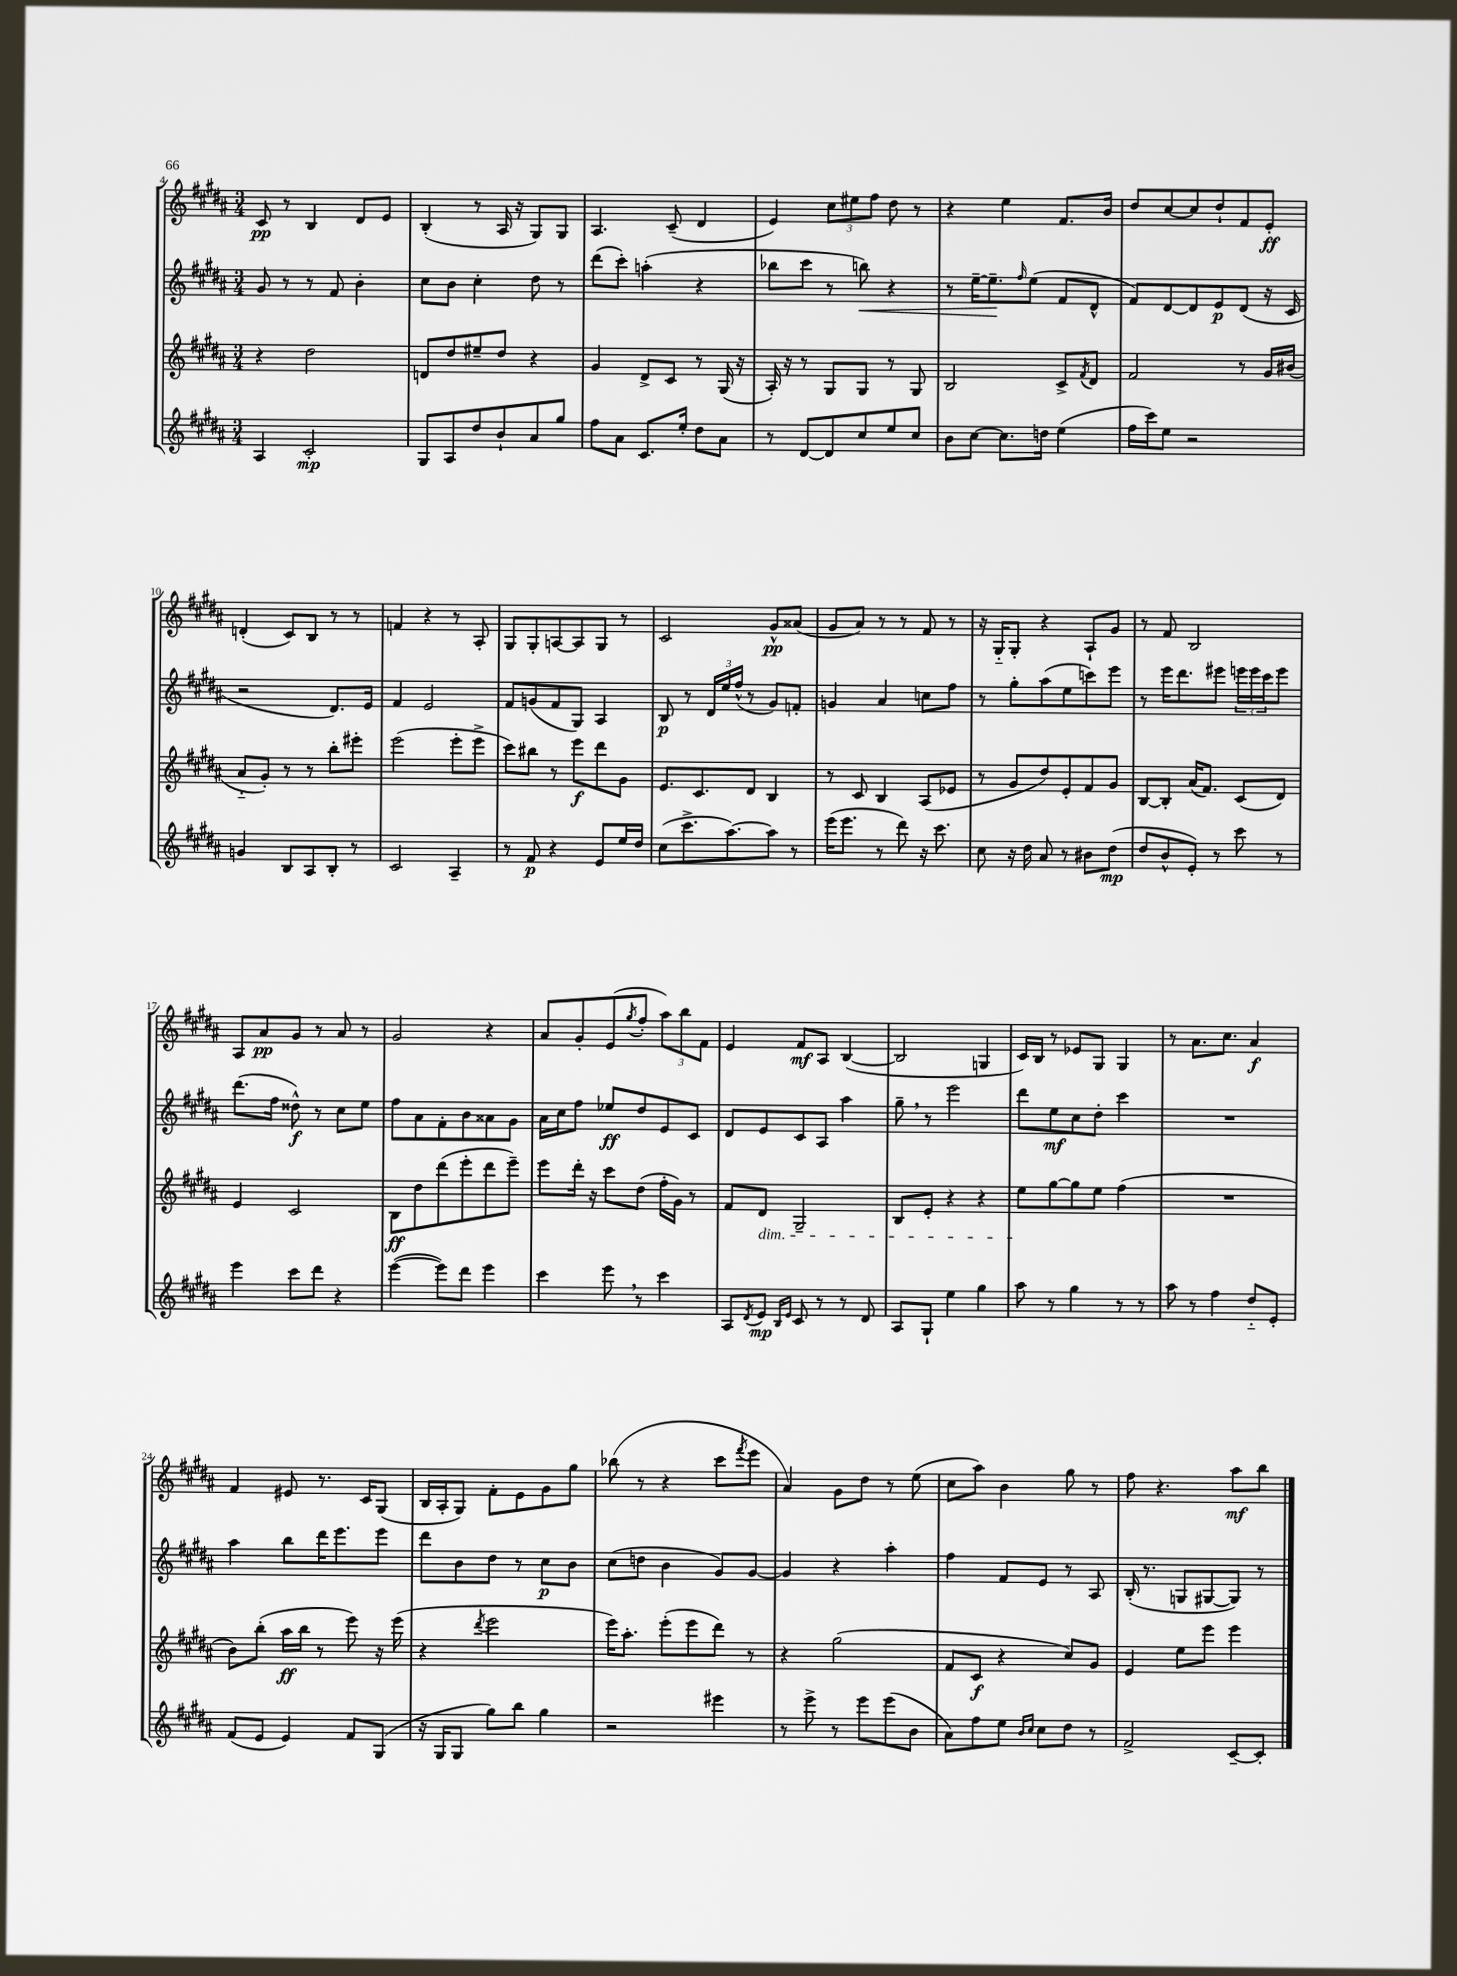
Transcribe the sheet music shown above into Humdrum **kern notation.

**kern	**dynam	**kern	**dynam	**kern	**dynam	**kern	**dynam
*part4	*part4	*part3	*part3	*part2	*part2	*part1	*part1
*staff4	*staff4	*staff3	*staff3	*staff2	*staff2	*staff1	*staff1
*clefG2	*	*clefG2	*	*clefG2	*	*clefG2	*
*k[f#c#g#d#a#]	*	*k[f#c#g#d#a#]	*	*k[f#c#g#d#a#]	*	*k[f#c#g#d#a#]	*
*M3/4	*	*M3/4	*	*M3/4	*	*M3/4	*
=4	=4	=4	=4	=4	=4	=4	=4
4A#/	.	4r	.	8g#/	.	8c#/	pp
.	.	.	.	8r	.	8r	.
2c#'/	mp	2dd#\	.	8r	.	4B/	.
.	.	.	.	8f#/	.	.	.
.	.	.	.	4b'\	.	8d#/L	.
.	.	.	.	.	.	8e/J	.
=5	=5	=5	=5	=5	=5	=5	=5
8G#/L	.	8dn/L	.	8cc#\L	.	(4B'/	.
8A#/	.	8dd#/	.	8b\J	.	.	.
8dd#/	.	8ee#X~/	.	4cc#'\	.	8r	.
8b`/	.	8dd#/J	.	.	.	16A#/	.
.	.	.	.	.	.	16r	.
8a#/	.	4r	.	8dd#\	.	8G#/L)	.
8gg#/J	.	.	.	8r	.	8G#/J	.
=6	=6	=6	=6	=6	=6	=6	=6
8ff#\L	.	4g#/	.	(8ddd#\L	.	4.A#/	.
8a#\J	.	.	.	8ccc#'\J)	.	.	.
8.c#/L	.	8d#^/L	.	(4aan'\	.	.	.
.	.	8c#/J	.	.	.	(8c#~/	.
16ee'/Jk	.	.	.	.	.	.	.
8dd#\L	.	8r	.	4r	.	4d#/	.
8a#\J	.	(16G#/	.	.	.	.	.
.	.	16r	.	.	.	.	.
=7	=7	=7	=7	=7	=7	=7	=7
8r	.	16A#'/)	.	8bb-X\L	.	4e/)	.
.	.	16r	.	.	.	.	.
[8d#/L	.	8r	.	8ccc#\J	.	.	.
8d#/]	.	8G#/L	.	8r	.	12cc#\L	.
.	.	.	.	.	.	12ee#X\	.
!	!	!	!	!	!LO:HP:b	!	!
8cc#/	.	8G#/J	.	8bbn\)	<	.	.
.	.	.	.	.	.	12ff#\J	.
8ee/	.	8r	.	4r	.	8dd#\	.
8cc#/J	.	8G#/	.	.	.	8r	.
=8	=8	=8	=8	=8	=8	=8	=8
8b\L	.	2B/	.	8r	.	4r	.
[8cc#\J	.	.	.	[16ee~\KL	.	.	.
.	.	.	.	8.ee~\]	.	.	.
8.cc#\L]	.	.	.	.	.	4ee\	.
.	.	.	.	16qqff#/	.	.	.
.	.	.	.	(8ee\J	[	.	.
16ddn\Jk	.	.	.	.	.	.	.
(4ee\	.	8c#^/L	.	8f#/L	.	8.f#/L	.
.	.	8qf#/	.	.	.	.	.
.	.	8d#/J	.	8d#^^/J	.	.	.
.	.	.	.	.	.	16b/Jk	.
=9	=9	=9	=9	=9	=9	=9	=9
16ff#\LL	.	2f#/	.	8f#/L)	.	8dd#/L	.
16ccc#\J)	.	.	.	.	.	.	.
8ee\J	.	.	.	[8d#/	.	[8cc#/	.
2r	.	.	.	8d#/]	.	8cc#/]	.
.	.	.	.	8e/	p	8dd#`/	.
.	.	8r	.	(8d#/J	.	8f#/	.
.	.	16g#/LL	.	16r	.	8e'/J	ff
.	.	(16b#X/JJ	.	16c#/	.	.	.
!!LO:LB:g=z
=10	=10	=10	=10	=10	=10	=10	=10
4gn/	.	8a#/L	.	2r	.	(4dn'/	.
.	.	8g#'/J)	.	.	.	.	.
8B/L	.	8r	.	.	.	8c#/L)	.
8A#/	.	8r	.	.	.	8B/J	.
8B'/J	.	8bb'\L	.	8.d#/L)	.	8r	.
8r	.	8eee#X'\J	.	.	.	8r	.
.	.	.	.	16e/Jk	.	.	.
=11	=11	=11	=11	=11	=11	=11	=11
2c#/	.	(2eee\	.	4f#/	.	4fn/	.
.	.	.	.	2e/	.	4r	.
4A#~/	.	8eee'\L	.	.	.	8r	.
.	.	8eee^\J	.	.	.	8A#'/	.
=12	=12	=12	=12	=12	=12	=12	=12
8r	.	8ccc#\L)	.	8f#/L	.	8G#/L	.
8f#/	p	8bb#X\J	.	(8gn/	.	8G#'/	.
4r	.	8r	.	8f#/	.	[8An/	.
.	.	8eee\L	f	8G#/J)	.	8A/]	.
8e/L	.	8ddd#\	.	4A#/	.	8G#/J	.
16ee/L	.	8g#\J	.	.	.	8r	.
16dd#/JJ	.	.	.	.	.	.	.
=13	=13	=13	=13	=13	=13	=13	=13
(8cc#\L	.	8.e/L	.	8B/	p	2c#/	.
8.ccc#^\	.	.	.	8r	.	.	.
.	.	8.c#/	.	.	.	.	.
.	.	.	.	24d#/LL	.	.	.
.	.	.	.	24ee/	.	.	.
[8.aa#\)	.	.	.	.	.	.	.
.	.	.	.	(24ff#^^/JJ	.	.	.
.	.	8d#/J	.	8r	.	.	.
8aa#\J]	.	4B/	.	8g#/L)	.	8g#^^/L	pp
8r	.	.	.	8fn'/J	.	(8a##X/J	.
=14	=14	=14	=14	=14	=14	=14	=14
(16eee\KL	.	8r	.	4gn/	.	8g#/L	.
8.eee\J	.	.	.	.	.	.	.
.	.	8c#/	.	.	.	8a#/J)	.
8r	.	4B/	.	4a#/	.	8r	.
8ddd#\)	.	.	.	.	.	8r	.
16r	.	(8A#/L	.	8ccn\L	.	8f#/	.
8.ccc#\	.	.	.	.	.	.	.
.	.	8e-X/J	.	8ff#\J	.	8r	.
=15	=15	=15	=15	=15	=15	=15	=15
8cc#\	.	8r	.	8r	.	16r	.
.	.	.	.	.	.	16G#/KL	.
16r	.	8g#/L	.	8gg#'\L	.	8G#'/J	.
16dd#\	.	.	.	.	.	.	.
8a#/	.	8dd#/)	.	(8aa#\	.	4r	.
8r	.	8e'/	.	8ee\	.	.	.
8b#X\L	.	8f#/	.	8cccn\)	.	8A#`/L	.
(8dd#\J	mp	8g#/J	.	8eee\J	.	8g#/J	.
=16	=16	=16	=16	=16	=16	=16	=16
8dd#/L	.	[8B/L	.	8r	.	8r	.
8b^^/	.	8B'/J]	.	16eee\KL	.	8f#/	.
.	.	.	.	8.ddd#\	.	.	.
8e'/J)	.	(16a#/KL	.	.	.	2B/	.
.	.	8.f#/J)	.	.	.	.	.
8r	.	.	.	8eee#X\J	.	.	.
8ccc#\	.	(8c#/L	.	24eeen\LL	.	.	.
.	.	.	.	24eee\	.	.	.
.	.	.	.	24ccc#\J	.	.	.
8r	.	8d#/J)	.	8eee\J	.	.	.
!!LO:LB:g=z
=17	=17	=17	=17	=17	=17	=17	=17
4eee\	.	4e/	.	(8.ddd#\L	.	8A#/L	.
.	.	.	.	.	.	8a#/	pp
.	.	.	.	16ff#\Jk	.	.	.
8ccc#\L	.	2c#/	.	8dd##X^^\)	f	8g#/J	.
8ddd#\J	.	.	.	8r	.	8r	.
4r	.	.	.	8cc#\L	.	8a#/	.
.	.	.	.	8ee\J	.	8r	.
=18	=18	=18	=18	=18	=18	=18	=18
([4eee\	.	8B\L	ff	8ff#\L	.	2g#/	.
.	.	8dd#\	.	8a#\	.	.	.
8eee\L])	.	(8ddd#\	.	8f#'\	.	.	.
8ddd#\J	.	8eee'\	.	8b\	.	.	.
4eee\	.	8ddd#\	.	8a##X\	.	4r	.
.	.	8eee~\J)	.	8g#\J	.	.	.
=19	=19	=19	=19	=19	=19	=19	=19
4ccc#\	.	8eee\L	.	16a#\LL	.	8a#/L	.
.	.	.	.	16cc#\J	.	.	.
.	.	16ddd#'\Jk	.	8ff#\J	.	8g#'/	.
.	.	16r	.	.	.	.	.
8eee,\	.	8ccc#\L	.	8ee-X/L	ff	(8e/	.
.	.	.	.	.	.	8qgg#/	.
8r	.	(8dd#\J	.	8dd#/	.	8ff#'/J	.
4ccc#\	.	16ff#'\LL	.	8e/	.	12aa#\L)	.
.	.	16g#\JJ)	.	.	.	.	.
.	.	.	.	.	.	12bb\	.
.	.	8r	.	8c#/J	.	.	.
.	.	.	.	.	.	12f#\J	.
=20	=20	=20	=20	=20	=20	=20	=20
8A#/L	.	8f#/L	.	8d#/L	.	4e/	.
8qd#/	.	.	.	.	.	.	.
!	!	!LO:TX:b:i:t=dim.	!	!	!	!	!
8e/J	mp	8d#/J	.	8e/	.	.	.
16qqB/LL	.	.	.	.	.	.	.
16qqe/JJ	.	.	.	.	.	.	.
8c#/	.	2G#~/	.	8c#/	.	8f#/L	mf
8r	.	.	.	8A#/J	.	8A#/J	.
8r	.	.	.	4aa#\	.	([4B/	.
8d#/	.	.	.	.	.	.	.
=21	=21	=21	=21	=21	=21	=21	=21
8A#/L	.	8B/L	.	8gg#~,\	.	2B/]	.
8G#`/J	.	8e'/J	.	8r	.	.	.
4ee\	.	4r	.	2eee\	.	.	.
4gg#\	.	4r	.	.	.	4Gn/	.
=22	=22	=22	=22	=22	=22	=22	=22
8aa#\	.	8ee\L	.	8ddd#\L	.	16c#/LL)	.
.	.	.	.	.	.	16B/JJ	.
8r	.	[8gg#\	.	8ee\	mf	8r	.
4gg#\	.	8gg#\]	.	8cc#\	.	8e-X/L	.
.	.	8ee\J	.	8dd#'\J	.	8G#/J	.
8r	.	(4ff#\	.	4ccc#\	.	4G#/	.
8r	.	.	.	.	.	.	.
=23	=23	=23	=23	=23	=23	=23	=23
8aa#\	.	2.r	.	2.r	.	8r	.
8r	.	.	.	.	.	8.a#\L	.
4ff#\	.	.	.	.	.	.	.
.	.	.	.	.	.	8.cc#\J	.
8dd#/L	.	.	.	.	.	4a#/	f
8e'/J	.	.	.	.	.	.	.
!!LO:LB:g=z
=24	=24	=24	=24	=24	=24	=24	=24
(8f#/L	.	8b\L)	.	4aa#\	.	4f#/	.
8e/J	.	(8bb'\J	.	.	.	.	.
4e/)	.	16aa#\LL	ff	8bb\L	.	8e#X/	.
.	.	16bb\JJ	.	.	.	.	.
.	.	8r	.	16ddd#\K	.	8.r	.
.	.	.	.	8.eee\	.	.	.
8f#/L	.	8eee\)	.	.	.	.	.
.	.	.	.	.	.	16c#/KL	.
(8G#/J	.	16r	.	8eee\J	.	(8G#/J	.
.	.	(16eee\	.	.	.	.	.
=25	=25	=25	=25	=25	=25	=25	=25
16r	.	4r	.	8ddd#\L	.	16B/LL	.
16G#/KL	.	.	.	.	.	16A#'/J	.
8G#/J	.	.	.	8b\	.	8G#/J)	.
.	.	8qddd#/	.	.	.	.	.
8gg#\L)	.	2eee\	.	8dd#\J	.	8f#'\L	.
8bb\J	.	.	.	8r	.	8e\	.
4gg#\	.	.	.	8cc#\L	p	8g#\	.
.	.	.	.	8b\J	.	8gg#\J	.
=26	=26	=26	=26	=26	=26	=26	=26
2r	.	16eee\KL)	.	(8cc#\L	.	(8bb-X\	.
.	.	8.aa#'\J	.	.	.	.	.
.	.	.	.	8ddn\J	.	8r	.
.	.	(8eee'\L	.	4b\	.	4r	.
.	.	8eee\	.	.	.	.	.
4eee#X\	.	8ddd#\J)	.	8g#/L)	.	8ccc#\L	.
.	.	.	.	.	.	8qfff#/	.
.	.	8r	.	[8g#/J	.	8eee\J	.
=27	=27	=27	=27	=27	=27	=27	=27
8r	.	4r	.	4g#/]	.	4a#/)	.
8eee^\	.	.	.	.	.	.	.
8r	.	(2gg#\	.	4r	.	8g#\L	.
8eee\L	.	.	.	.	.	8dd#\J	.
(8eee\	.	.	.	4aa#'\	.	8r	.
8b\J	.	.	.	.	.	(8ee\	.
=28	=28	=28	=28	=28	=28	=28	=28
8a#\L)	.	8f#/L	.	4ff#\	.	8cc#\L	.
8ff#\	.	8c#/J	f	.	.	8aa#\J)	.
8ee\J	.	4r	.	8f#/L	.	4b\	.
16qqb/LL	.	.	.	.	.	.	.
16qqcc#/JJ	.	.	.	.	.	.	.
8cc#\L	.	.	.	8e/J	.	.	.
8dd#\J	.	8cc#/L)	.	8r	.	8gg#\	.
8r	.	8g#/J	.	8A#/	.	8r	.
=29	=29	=29	=29	=29	=29	=29	=29
2f#^/	.	4e/	.	(16B'/	.	8ff#\	.
.	.	.	.	8.r	.	.	.
.	.	.	.	.	.	4.r	.
.	.	8ee\L	.	8Gn/L	.	.	.
.	.	8eee\J	.	[8G#X/	.	.	.
[8c#~/L	.	4eee\	.	8G#/J])	.	8aa#\L	mf
8c#'/J]	.	.	.	8r	.	8bb\J	.
==	==	==	==	==	==	==	==
*-	*-	*-	*-	*-	*-	*-	*-
